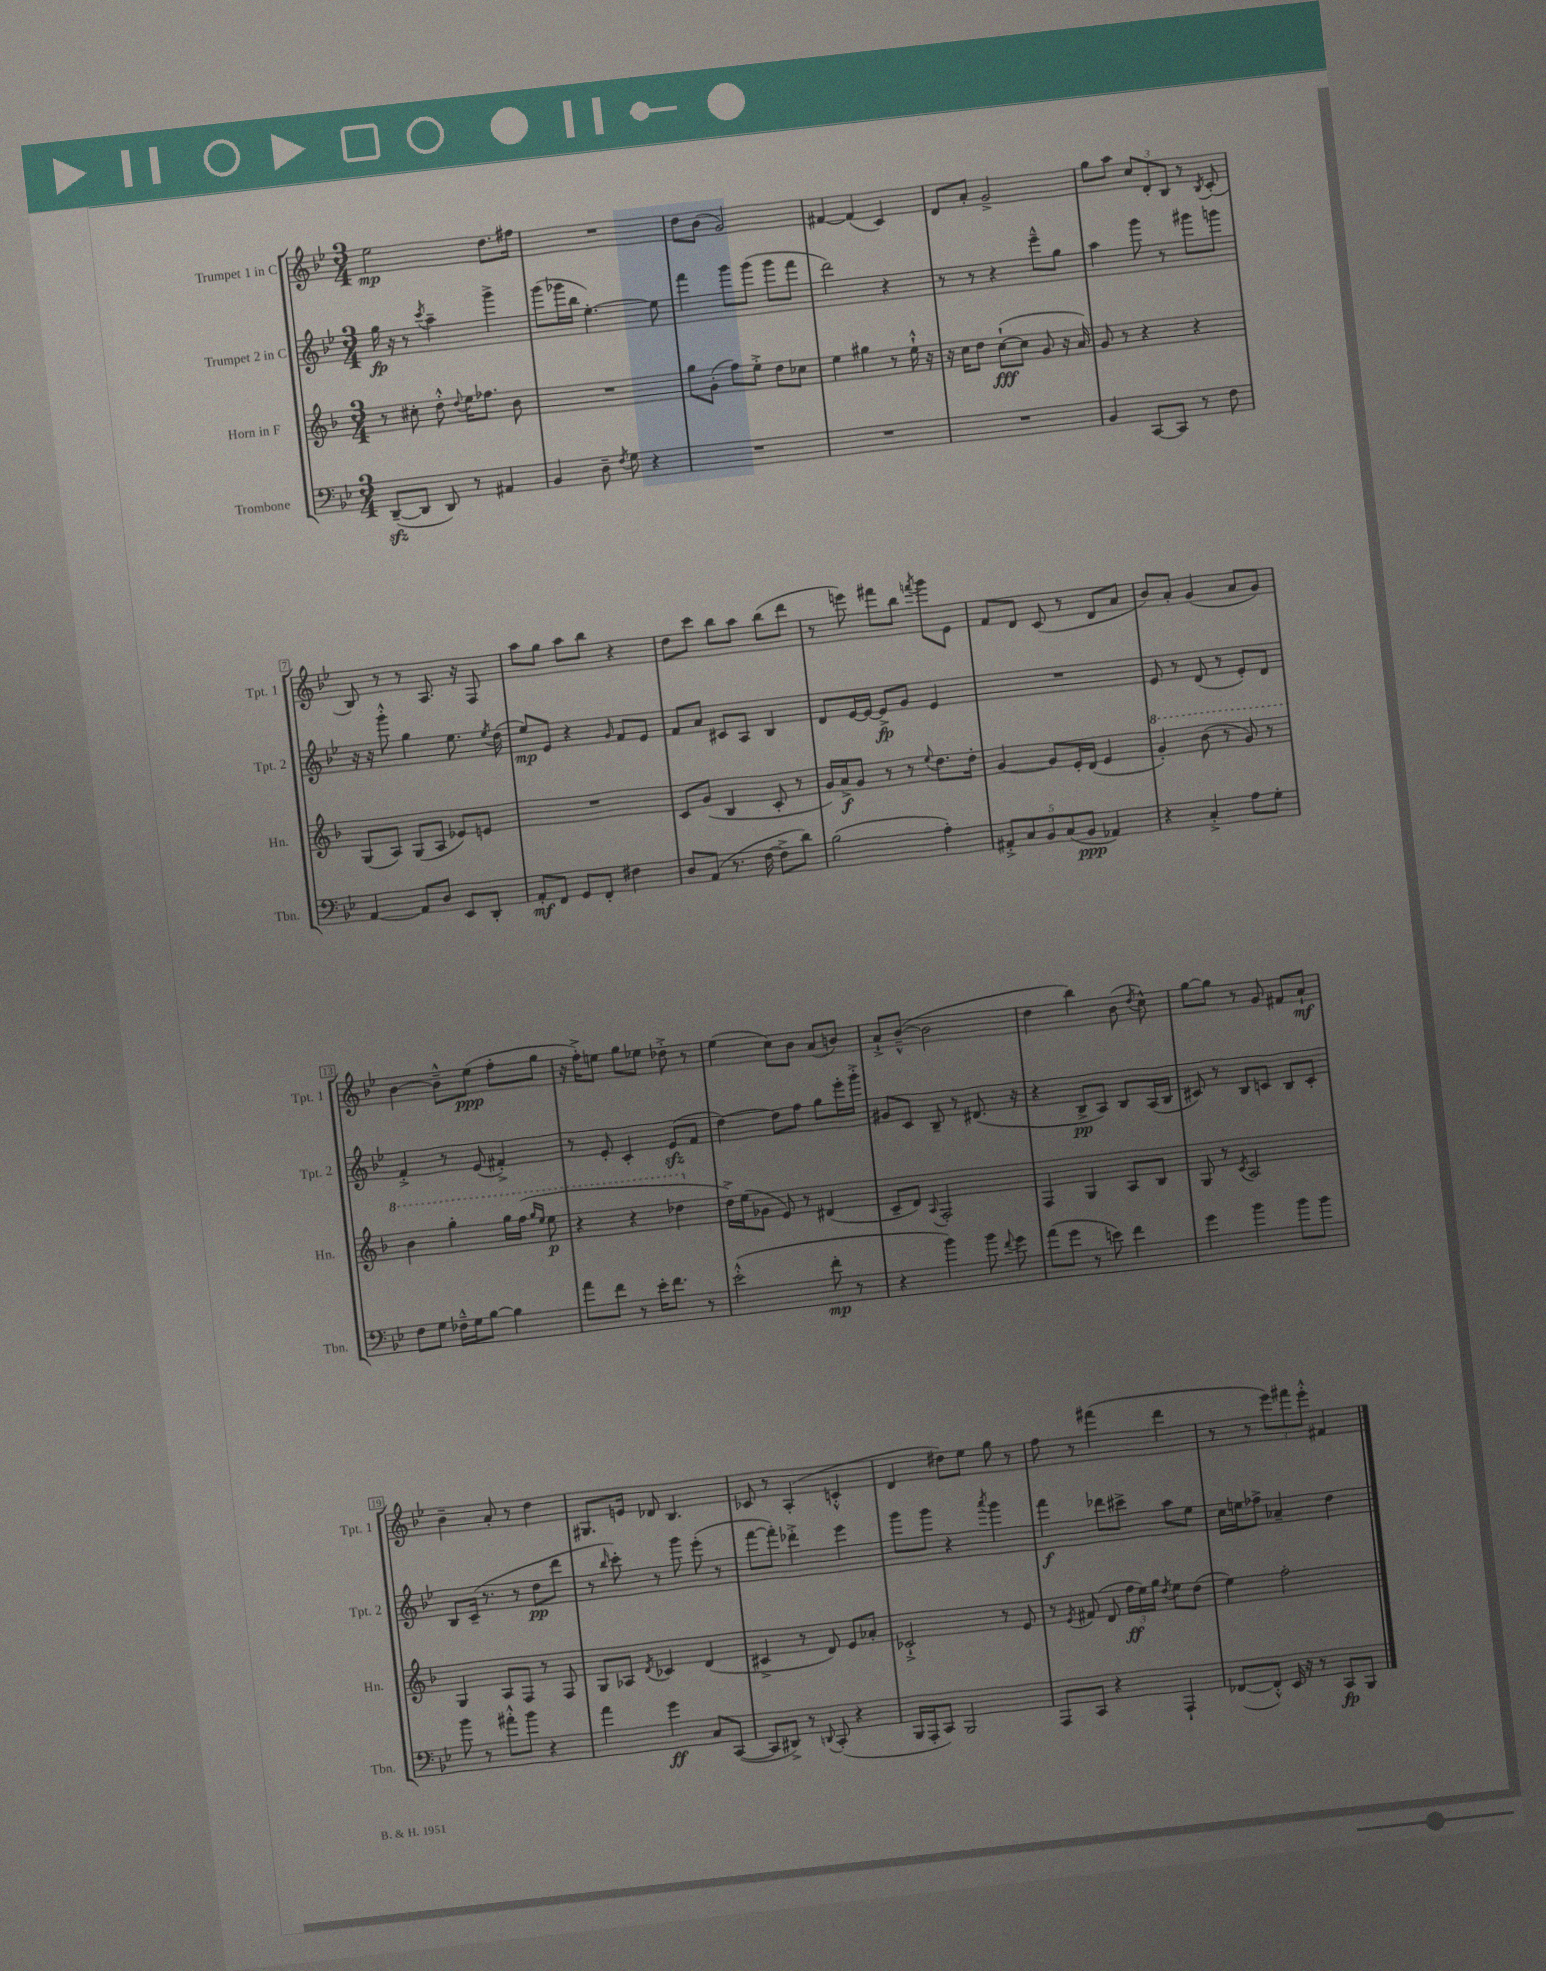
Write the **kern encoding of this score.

**kern	**kern	**kern	**kern
*staff4	*staff3	*staff2	*staff1
*clefF4	*clefG2	*clefG2	*clefG2
*k[b-e-]	*k[b-]	*k[b-e-]	*k[b-e-]
*M3/4	*M3/4	*M3/4	*M3/4
([8DD~/L	8r	16gg\	2ee-\
.	.	16r	.
8DD/]J	8cc#'\	8r	.
.	.	8qccc/	.
8DD/)	8dd'^^\	4aa~\	.
.	8qqdd/	.	.
8r	16ee\LK	.	.
.	8.ff-\J	.	.
4AA#/	.	4ggg^\	8.dd\L
.	8b-\	.	.
.	.	.	16ff#\Jk
=	=	=	=
4BB-/	2.r	(8ggg\L	2.r
.	.	16ggg-\L	.
.	.	16bb-\JJ	.
8D~\	.	[4.ee-'\)	.
8qF/	.	.	.
8G\	.	.	.
4r	.	.	.
.	.	8ee-\]	.
=	=	=	=
2.r	8gg\L	4fff\	8dd\L
.	(8g'\J	.	(8b-\J
.	8ff\L)	8ggg\L	2g/)
.	8ee'^\J	(8ggg\J	.
.	8dd\L	8ggg\L	.
.	8cc-\J	8fff\J	.
=	=	=	=
2.r	4ee\	2ddd\)	[4f#/
.	4gg#\	.	(4f#/]
.	8r	4r	4c/)
.	16ee`^^\	.	.
.	16r	.	.
=	=	=	=
2.r	16r	8r	8d/L
.	16cc\LK	.	.
.	8dd\J	8r	8a'/J
.	([8cc`\L	4r	2g^/
.	8cc\]J	.	.
.	8g/	8eee-~^^\L	.
.	16r	8gg\J	.
.	16a/)	.	.
=	=	=	=
4BB-/	8g/	4aa\	8gg\L
.	8r	.	8aa\J
[8CC/L	4r	8ggg\	12cc/L
.	.	.	12d'/
8CC/]J	.	8r	.
.	.	.	12B-/J
8r	4r	8ggg#\L	8r
.	.	.	8qB-/
8F\	.	8ggg\J	(8c'/
=	=	=	=
[4AA/	(8G/L	16r	8B-/)
.	.	16r	.
.	8A/J)	8ggg'^^\	8r
8AA/]L	(8G/L	4gg\	8r
8D/J	8A/J	.	8.A/
8EE-/L	8e-/L)	8.ee-\	.
.	.	.	16r
8DD'/J	8e/J	.	8F/
.	.	8qee-/	.
.	.	(16dd\	.
=	=	=	=
8AA'/L	2.r	8ee-/L)	8aa\L
8FF/J	.	8e-/J	8gg\J
8GG/L	.	4r	8aa\L
8FF'/J	.	.	8bb-\J
.	.	16qqg/	.
4F#\	.	8f/L	4r
.	.	8e-/J	.
=	=	=	=
8D/L	8c/L	8f/L	8dd\L
(8AA/J	(8g/J	8a/J	8ccc\J
8.r	4B-/	8c#/L	8bb-\L
.	.	8A/J	8aa\J
[16F\	.	.	.
8F^\]L	8c'/	4B-/	(8bb-\L
8d\J)	8r	.	8ddd\J
=	=	=	=
(2B-\	16g/LL)	8d/L	8r
.	16a^/J	.	.
.	8g/J	[16e-/L	8eee\)
.	.	16e-/_JJ	.
.	8r	8e-^/]L	8fff#\L
.	8r	8g/J	8bb-\J
.	8qqee/	.	8qfff/
4A'\)	8.dd\L	4e-/	8ggg\L
.	.	.	8e-\J
.	16dd'\Jk	.	.
=	=	=	=
10AA#'^/L	[4g/	2.r	8f/L
10C/	.	.	.
.	.	.	8d/J
10BB-/	.	.	.
.	8g/]L	.	(8c/
(10C/	.	.	.
.	16e'/L	.	8r
10BB-/J	.	.	.
.	(16d/JJ	.	.
4AA-/)	4e/	.	8d/L
.	.	.	8a/J
=	=	=	=
4r	4gg'/)	8e-/	8b-/L)
.	.	8r	8a'/J
4C'^/	(8bb-\	(8d/	(4g/
.	8r	8r	.
8A\L	8gg/)	8e-'/L)	8a/L
8G'\J	8r	8d/J	8g/J)
=	=	=	=
8F\L	4bb-\	4f'^/	[4b-\
8G\J	.	.	.
16F-~^^\LL	4ggg'\	8r	8b-~^^\]L
16G\J	.	.	.
[8B-\J	.	(8e-/	(8ee-\J
4B-\]	16ggg\LL	4f#'^/)	8ff'\L
.	(16fff\JJ	.	.
.	16qqggg/LL	.	.
.	16qqeee/JJ	.	.
.	8eee\	.	8gg\J
=	=	=	=
8a\L	4r	8r	16r
.	.	.	16ff'^\LK)
8f\J	.	8e-'/	8ee\J
8r	4r	4c'/	8gg\L
16e-'\LK	.	.	8ee-\J
8.f\J	.	.	.
.	4ddd-\	(8e-/L	8dd-'^\
8r	.	8f/J	8r
=	=	=	=
(2e-'^^\	16dd^\LL)	[4dd\)	(4ee-\
.	(16ee\J	.	.
.	8g-\J	.	.
.	8e/)	8dd\]L	8cc\L)
.	8r	8ff\J	8b-\J
8f'\	(4d#/	8gg\L	(8a/L
8r	.	16eee-'\L	8b/J)
.	.	16ggg'^\JJ	.
=	=	=	=
4r	8c~/L	8g#/L	8a`^/L
.	8d/J)	8c/J	([8b-~^^/J
.	8qqA/	.	.
4b-\)	2F'/	8B-~/	2b-\]
.	.	8r	.
8b-\	.	(8.d#/	.
8qqf/	.	.	.
8g\	.	.	.
.	.	16r	.
=	=	=	=
(8a\L	4F/	4r	4dd\
8g\J	.	.	.
8r	4G/	8B-^/L	4bb-\)
8e\)	.	8A/J)	.
4f\	8A/L	8B-/L	(8b-\
.	.	.	8qdd/
.	8B-/J	(16A/L	8cc^^\)
.	.	16B-/JJ	.
=	=	=	=
4g\	8G/	8c#/)	[8gg\L
.	8r	8r	8gg\]J
.	8qc/	.	.
4b-\	2A/	8B-/L	8r
.	.	8c/J	8g/
8b-\L	.	8B-/L	8f#/L
8b-\J	.	8c'/J	8a`/J
=	=	=	=
8b-\	4G/	8B-/L	4b-~\
8r	.	(16c~/Jk	.
.	.	8.r	.
8a#'^^\L	8A/L	.	8a'/
8b-\J	8F/J	8r	8r
4r	8r	8dd\L	4dd\
.	8F/	8ddd\J	.
=	=	=	=
4a\	8G/L	8r	8.G#/L
.	.	16qqbb-/	.
.	8A-/J	8ccc'\)	.
.	.	.	16e/Jk
.	8qd/	.	.
4g\	4c-/	8r	8d-/
.	.	8ggg\	4.B-/
8C/L	(4d/	(8eee-'\	.
([8CC/J	.	8r	.
=	=	=	=
8CC/]L	4c#^/	[8fff\L	8c-/
8DD#^/J)	.	8fff'\]J)	8r
8r	8r	4ddd-'^\	(4A'/
8qqDD/	.	.	.
(8CC'/	8d/)	.	.
4r	8e/L	4eee-\	4c'^^/
.	8a-'/J	.	.
=	=	=	=
16BBB-/LL	2c-`^/	8ggg\L	4d/
16AAA'/J	.	.	.
8CC/J)	.	8ggg\J	.
2BBB-/	.	4r	8dd#\L)
.	.	.	8ee-\J
.	.	8qaaa/	.
.	8r	4ggg\	8gg\
.	8e/	.	8r
=	=	=	=
8AAA/L	8r	4fff\	8ff\
.	8qe/	.	.
8CC/J	(8f#/	.	8r
4r	8d/	8ddd-\L	(4fff#\
.	24ff\LL	8ccc#^\J	.
.	24ee\)	.	.
.	24gg\JJ	.	.
.	8qdd/	.	.
4AAA`/	8ee\L	8aa\L	4ddd\
.	(8dd\J	8ee-\J	.
=	=	=	=
([8FF-/L	4ee\)	16cc\LL	8r
.	.	16ee\J	.
8FF-'^^/]J)	.	8ff-^\J	8r
16EE-/	2ff'\	4a-~/	12eee-\L)
16r	.	.	.
.	.	.	12fff#\
8r	.	.	.
.	.	.	12eee-'^^\J
8CC/L	.	4dd\	4f#/
8BBB-/J	.	.	.
==	==	==	==
*-	*-	*-	*-
